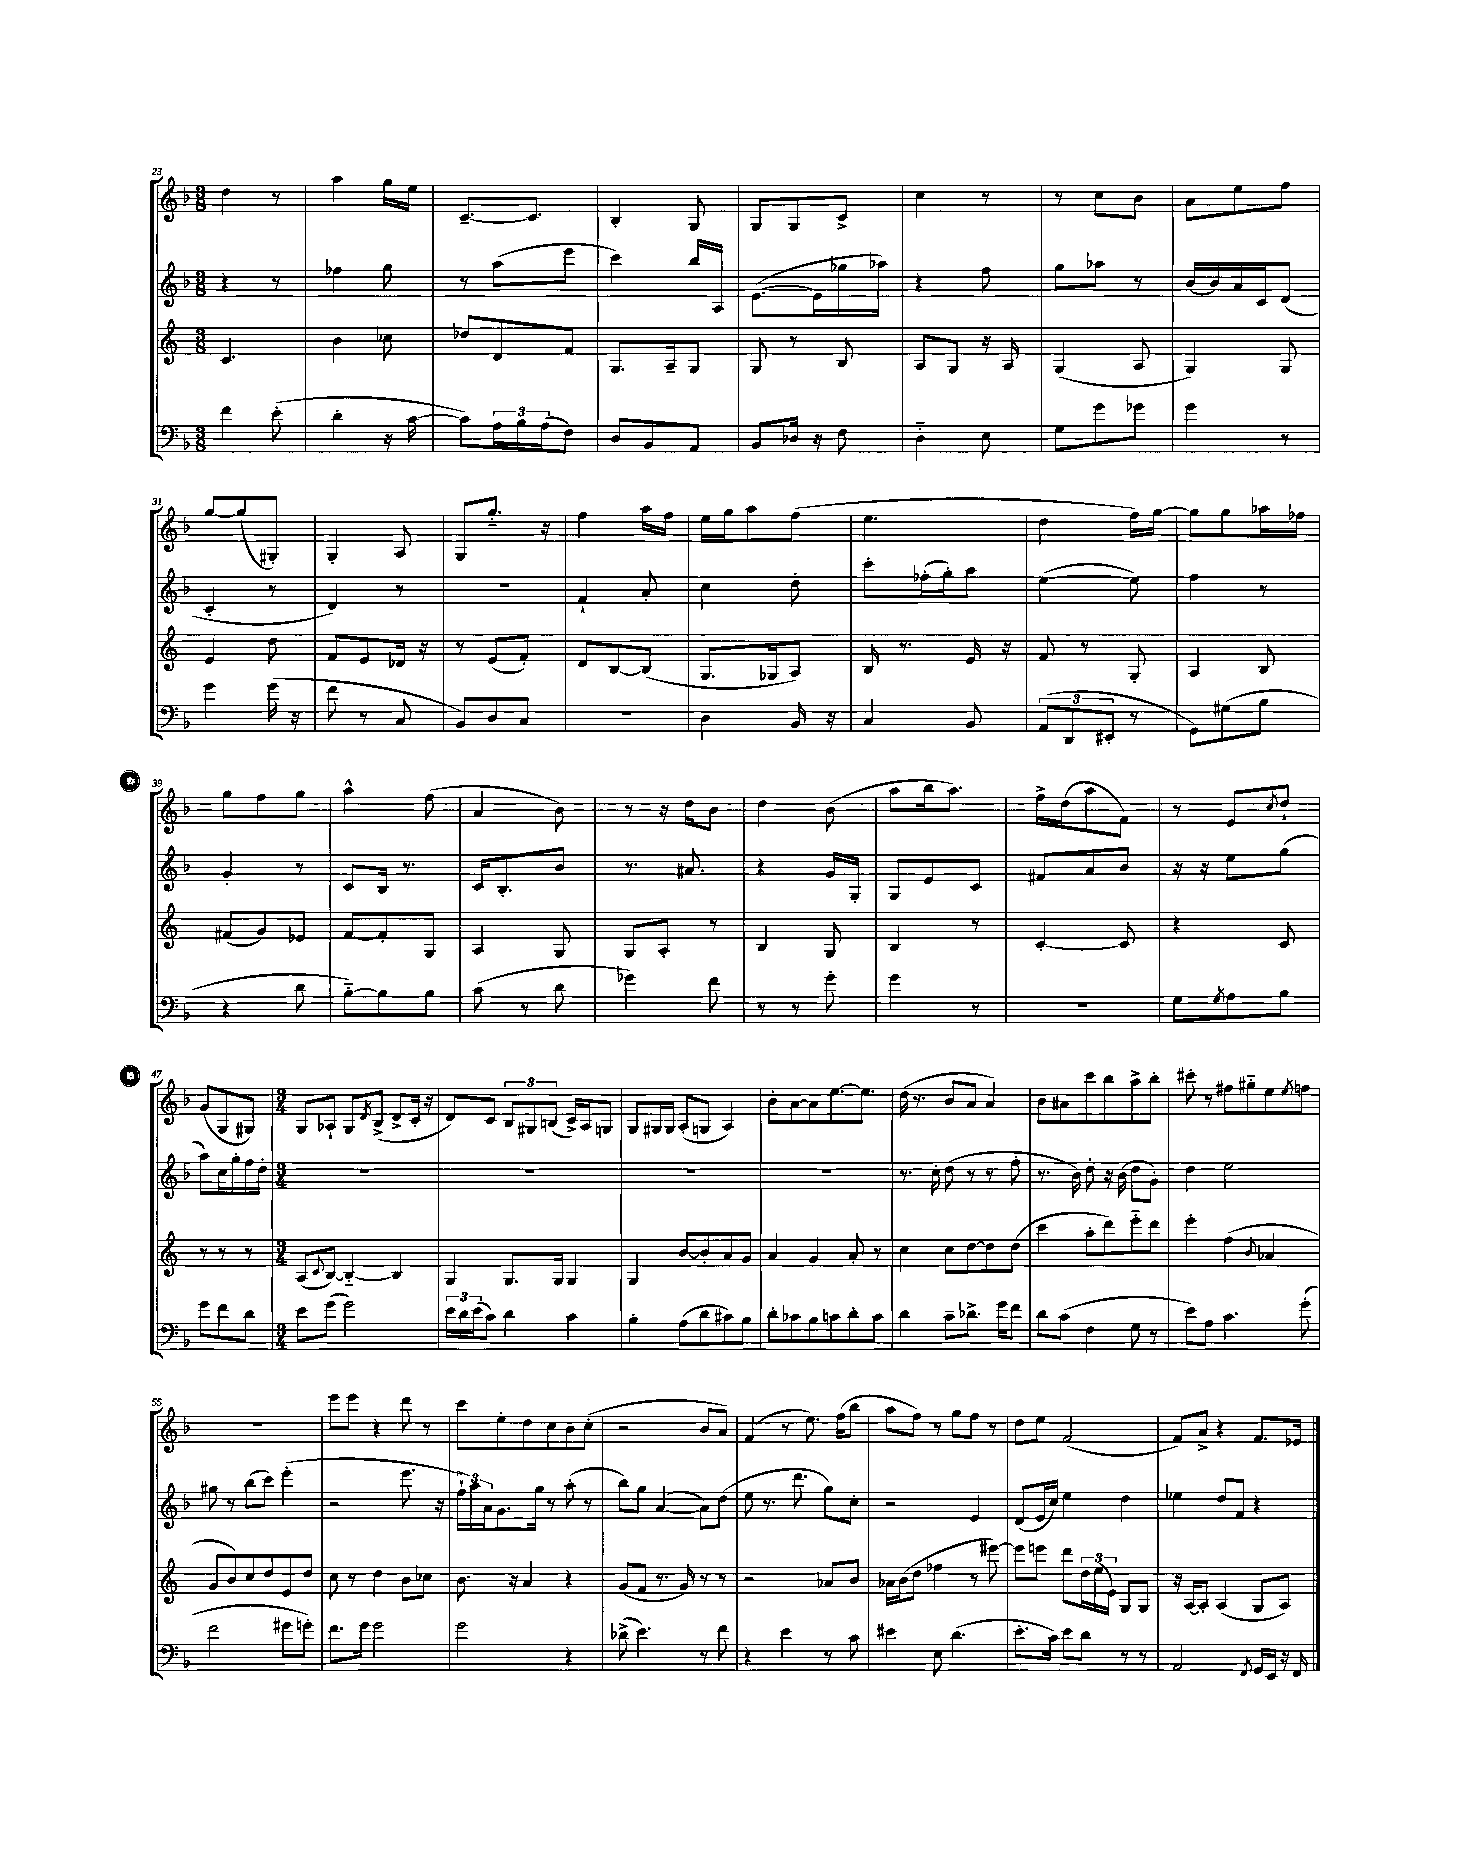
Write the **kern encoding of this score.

**kern	**kern	**kern	**kern
*staff4	*staff3	*staff2	*staff1
*clefF4	*clefG2	*clefG2	*clefG2
*k[b-]	*k[]	*k[b-]	*k[b-]
*M3/8	*M3/8	*M3/8	*M3/8
4f	4.c	4r	4dd
(8e'	.	8r	8r
=	=	=	=
4d'	4b	4ff-	4aa
16r	8cc-	8gg	16gg
[16c	.	.	16ee
=	=	=	=
8c])	8dd-	8r	[8.c~
24A	8d	(8aa	.
24B-	.	.	.
.	.	.	8.c]
(24A	.	.	.
8F)	8f	8eee	.
=	=	=	=
8D	8.G	4ccc)	4B-'
8BB-	.	.	.
.	16A~	.	.
8AA	8G	16bb-	8G
.	.	16A	.
=	=	=	=
8BB-	8G	([8.e	8G
16D-	8r	.	8G
16r	.	16e]	.
8F	8B	16gg-	8c^
.	.	16aa-)	.
=	=	=	=
4D'~	8A	4r	4cc
.	8G	.	.
8E	16r	8ff	8r
.	16A	.	.
=	=	=	=
8G	(4G	8gg	8r
8g	.	8aa-	8cc
8g-	8A	8r	8b-
=	=	=	=
4g	4G)	(16b-	8a
.	.	16b-)	.
.	.	16a	8ee
.	.	16c	.
8r	8G	(8d	8ff
=	=	=	=
4g	4e	4c'	[8gg
.	.	.	(8gg]
(16g	8dd	8r	8G#')
16r	.	.	.
=	=	=	=
8f	8f	4d)	4G'
8r	8e	.	.
8C	16d-	8r	8A
.	16r	.	.
=	=	=	=
8BB-)	8r	4.r	8G
8D	(8e	.	8.gg'~
8C	8f')	.	.
.	.	.	16r
=	=	=	=
4.r	8d	4f`	4ff
.	[8B	.	.
.	(8B]	8a'	16aa
.	.	.	16ff
=	=	=	=
4D	8.G	4cc	16ee
.	.	.	16gg
.	.	.	8aa
.	16G-	.	.
16BB-	8A)	8dd'	(8ff
16r	.	.	.
=	=	=	=
4C	16B	8ccc'	4.ee
.	8.r	.	.
.	.	(16ff-'	.
.	.	16gg')	.
8BB-	16e	8aa	.
.	16r	.	.
=	=	=	=
(12AA	8f	([4ee	4dd
12DD	.	.	.
.	8r	.	.
12EE#'	.	.	.
8r	8G'	8ee])	16ff)
.	.	.	[16gg
=	=	=	=
8GG)	4A	4ff	8gg]
(8G#	.	.	8gg
8B-	8B	8r	16aa-
.	.	.	16ff-
=	=	=	=
4r	(8f#	4g'	8gg
.	8g)	.	8ff
8d	8e-	8r	8gg
=	=	=	=
[8B-'~)	[8f	8c	4aa^^
8B-]	8f']	16B-	.
.	.	8.r	.
8B-	8G	.	(8ff
=	=	=	=
(8c	4A	16c	4a
.	.	8.B-'	.
8r	.	.	.
8d	8G	8b-	8b-)
=	=	=	=
4g-)	8G	8.r	8r
.	8A'	.	16r
.	.	8.a#	16dd
8f	8r	.	8b-
=	=	=	=
8r	4B	4r	4dd
8r	.	.	.
8g'	8G	16g	(8b-
.	.	16G'	.
=	=	=	=
4g	4B	8G	8aa
.	.	8e	16bb-
.	.	.	8.aa)
8r	8r	8c	.
=	=	=	=
4.r	[4c'	8f#	16ff^
.	.	.	(16dd
.	.	8a	8aa
.	8c]	8b-	8f)
=	=	=	=
8G	4r	16r	8r
.	.	16r	.
8qG	.	.	.
8A	.	8ee	8e
.	.	.	8qcc
8B-	8c	(8gg	8dd`
=	=	=	=
8g	8r	8aa)	(8g
8f	8r	16cc	8G
.	.	16gg'	.
8d	8r	16ff	8G#)
.	.	16dd'	.
=	=	=	=
*M3/4	*M3/4	*M3/4	*M3/4
8e	(8A	2.r	8G
.	8qqc	.	.
(8g	[8B)	.	8A-`
2g)	4B'~_	.	8G
.	.	.	8qd
.	.	.	(8B-^
.	4B]	.	8d^
.	.	.	16c'
.	.	.	16r
=	=	=	=
24e	4G	2.r	8d)
24d	.	.	.
(24e	.	.	.
8c)	.	.	8c
4d	8.G	.	12B-
.	.	.	12G#
.	.	.	(12B
.	16G	.	.
4c	4G	.	16c^)
.	.	.	16A
.	.	.	8G
=	=	=	=
4B-'	4G	2.r	8G
.	.	.	16G#
.	.	.	16G#
(8A	[8b	.	(8A'
8d	8b']	.	8G
8c#)	8a	.	4A)
8B-	8g	.	.
=	=	=	=
8d'	4a	2.r	8b-'
8c-	.	.	[8a
8B-	4g	.	8a]
8c	.	.	[8.ee
8d'	8a'	.	.
.	.	.	8.ee]
8c	8r	.	.
=	=	=	=
4d	4cc	8.r	(16dd
.	.	.	8.r
.	.	16cc'	.
8c~	8cc	(8dd	8b-
8.d-^	[8dd	8r	8a
.	8dd]	8r	4a)
16g	.	.	.
8f	(8dd	8ff'	.
=	=	=	=
8d	4ccc	8.r	8b-
(8c	.	.	8a#
.	.	16b-)	.
4F	8aa'	8dd'	8ccc
.	8ddd)	16r	8bb-
.	.	(16b-	.
8G	8eee'~	8dd	8aa^
8r	8ddd	8g')	8bb-'
=	=	=	=
8e)	4eee'	4dd	8ccc#'
8A	.	.	8r
4.c	(4ff	2ee	8ff#
.	.	.	8gg#'~
.	8qqb	.	.
.	4a-	.	8ee
.	.	.	8qee
(8g'	.	.	8ff
=	=	=	=
2f	8g	8gg#	2.r
.	8b)	8r	.
.	8cc	(8bb-	.
.	8dd	8ccc)	.
8g#	8e	(4eee'	.
8g')	8dd	.	.
=	=	=	=
8.f	8cc	2r	8eee
.	8r	.	8eee
16g	.	.	.
2g	4dd	.	4r
.	8b	8.eee	8ddd
.	8cc-	.	8r
.	.	16r	.
=	=	=	=
2g	8.b	24ff`)	8ccc
.	.	24aa	.
.	.	24a	.
.	.	8.g	8ee'
.	16r	.	.
.	4a	.	8dd
.	.	16gg	.
.	.	8r	8cc
4r	4r	(8aa'	8b-
.	.	8r	(8cc'
=	=	=	=
(8d-^	(8g	8bb-)	2r
4.e)	8f	8gg	.
.	8.r	([4a	.
.	16g)	.	.
8r	8r	8a])	8b-
8f	8r	(8dd	8a)
=	=	=	=
4r	2r	8ee	(4f
.	.	8.r	.
4e	.	.	8r
.	.	8.ddd	.
.	.	.	8.ee)
8r	8a-	8gg)	.
.	.	.	(16ff
8c	8b	8cc'	8bb-
=	=	=	=
4e#	16a-	2r	8aa
.	(16b	.	.
.	8dd	.	8ff)
8E	4ff-	.	8r
(4.d	.	.	8gg
.	8r	4e	8ff
.	[8eee#)	.	8r
=	=	=	=
8.e'	8eee#]	(8d	8dd
.	8eee	16e	8ee
16c)	.	16cc)	.
8e	8ddd	4ee	(2f
8d	24dd	.	.
.	(24ee	.	.
.	24e)	.	.
8r	8G	4dd	.
8r	8G	.	.
=	=	=	=
2AA	16r	4ee-	8f)
.	[16A	.	.
.	8A']	.	8a^
.	(4A	8dd	4r
.	.	8f	.
8qFF	.	.	.
16GG	8G	4r	8.f
16EE	.	.	.
16r	8A)	.	.
16FF	.	.	16e-
==	==	==	==
*-	*-	*-	*-
